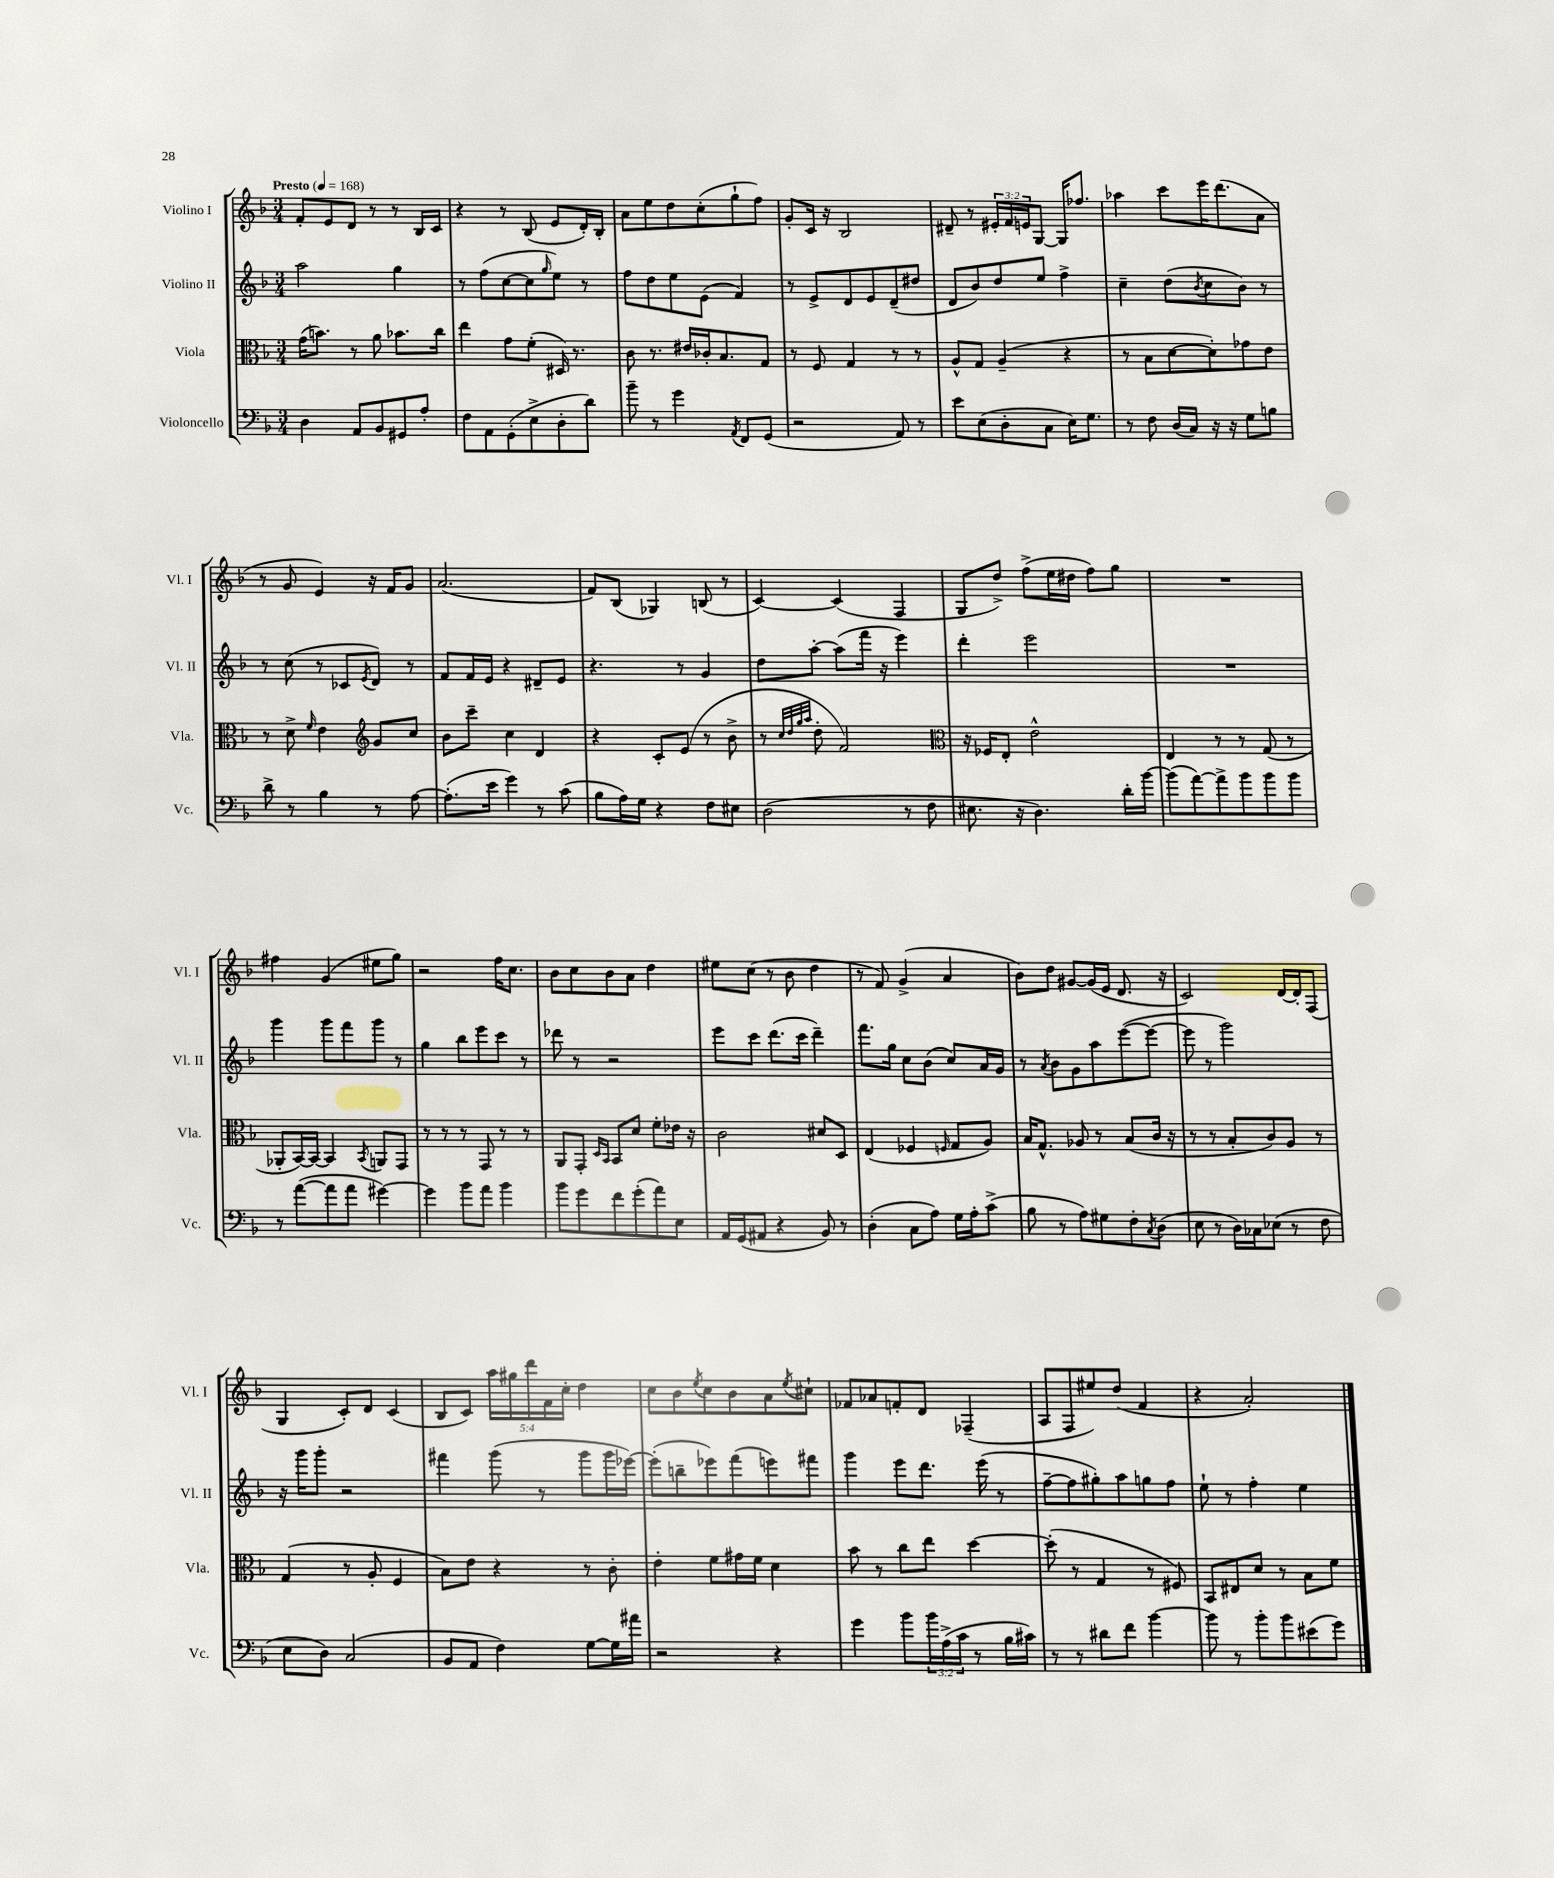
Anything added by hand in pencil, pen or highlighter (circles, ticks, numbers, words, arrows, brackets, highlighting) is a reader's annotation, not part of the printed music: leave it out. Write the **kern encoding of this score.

**kern	**kern	**kern	**kern
*staff4	*staff3	*staff2	*staff1
*clefF4	*clefC3	*clefG2	*clefG2
*k[b-]	*k[b-]	*k[b-]	*k[b-]
*M3/4	*M3/4	*M3/4	*M3/4
*MM168	*MM168	*MM168	*MM168
4D	(16g	2aa	8f'
.	8.b)	.	.
.	.	.	8e
8AA	8r	.	8d
8BB-	8a	.	8r
8GG#	8.b-	4gg	8r
8A'	.	.	16B-
.	16cc	.	16c
=	=	=	=
8F	4ee	8r	4r
8AA	.	(8ff	.
(8GG'	8g	[8cc	8r
8E^	(8f'	8cc]	(8B-
.	.	16qqgg	.
8D'	16D#)	8ee)	8e
.	8.r	.	.
8d)	.	8r	16d')
.	.	.	16B-'
=	=	=	=
8b-~	8c	8ff	8a
8r	8.r	8dd	8ee
4g	.	8ee	8dd
.	16e#	.	.
.	16c-'	(8e	(8cc'
.	8.B-	.	.
8qAA	.	.	.
8FF	.	4f)	8gg`
(8GG	8G	.	8ff)
=	=	=	=
2r	8r	8r	8g'
.	8F	8e^	16c
.	.	.	16r
.	4G	8d	2B-
.	.	8e	.
8AA)	8r	(8d~	.
8r	8r	8dd#	.
=	=	=	=
8e	8A^^	8d	8d#~
(8E	8G	8b-)	8r
8D'	(4A~	8dd	24e#'
.	.	.	24f
.	.	.	24e
8C	.	8ee	[8G
16E)	4r	4ff^	16G]
8.G	.	.	8.ff-
=	=	=	=
8r	8r	4cc~	4aa-
8F	8B-	.	.
(16D	[8d	(8dd	8ccc
16C)	.	.	.
.	.	8qb-	.
16r	8d'])	8cc	16eee
16r	.	.	(8.ddd
8G	8g-	8b-)	.
8B	8e	8r	8a
=	=	=	=
8d^	8r	8r	8r
8r	8d^	(8cc	8g
.	16qqf	.	.
4B-	4e	8r	4e)
.	.	8c-	.
*	*clefG2	*	*
.	.	8qe	.
8r	8g	8d)	16r
.	.	.	16f
[8A	8cc	8r	8g
=	=	=	=
(8.A']	8b-	8f	(2.a
.	8ccc~	16f	.
16e	.	16e	.
4g)	4cc	4r	.
8r	4d	8d#~	.
(8c	.	8e	.
=	=	=	=
8B-	4r	4.r	8f)
16A)	.	.	(8B-
16G	.	.	.
4r	8c'	.	4G-)
.	(8e	8r	.
8F	8r	4g	(8B
8E#	8b-^	.	8r
=	=	=	=
(2D	8r	8dd	[4c)
.	32qqcc	.	.
.	32qqdd	.	.
.	32qqgg	.	.
.	32qqaa	.	.
.	8dd'	[8aa'	.
.	2f)	(8aa]	(4c]
.	.	16fff	.
.	.	16r	.
8r	.	4eee)	4F
8F	.	.	.
=	=	=	=
*	*clefC3	*	*
8.E#	16r	4ddd'	8G
.	16F-	.	.
.	8E'	.	8dd^)
16r	.	.	.
4.D)	2e^^	2eee	(8ff^
.	.	.	16ee
.	.	.	16dd#
.	.	.	8ff)
16d'	.	.	8gg
[16b-	.	.	.
=	=	=	=
(8b-]	4E	2.r	2.r
[8a)	.	.	.
8a^]	8r	.	.
8b-	8r	.	.
8b-	(8G	.	.
8b-	8r	.	.
=	=	=	=
8r	8AA-'	4ggg	4ff#
([8a	[16BB-)	.	.
.	16BB-_	.	.
8a]	4BB-]	8ggg	(4g
8a	.	8fff	.
.	8qBB-	.	.
[4g#)	8AA	8ggg	8ee#
.	8GG	8r	8gg)
=	=	=	=
4g#]	8r	4gg	2r
.	8r	.	.
8b-	8r	8bb-	.
8a	8GG	8eee	.
4b-	8r	8ccc	16ff
.	.	.	8.cc
.	8r	8r	.
=	=	=	=
8b-	8AA	8ddd-	8b-
8g	8GG'	8r	8cc
.	16qqD	.	.
.	16qqBB-	.	.
8f	8BB-	2r	8b-
(8g'	8d	.	8a
8a)	8f'	.	4dd
8E	16e-	.	.
.	16r	.	.
=	=	=	=
16AA	2c	8eee	8ee#
(16GG	.	.	.
8AA#	.	8ccc	(8cc
4r	.	(8.ddd	8r
.	.	.	8b-
.	.	16ccc	.
8BB-)	8d#	4ddd~)	4dd
8r	8D	.	.
=	=	=	=
(4D'	(4E	8.fff	8r
.	.	.	8f)
.	.	16gg	.
8C	4F-	8cc	(4g^
8A)	.	(8b-	.
.	16qqF	.	.
16G	8G	8cc)	4a
16A'	.	.	.
(8c^	8A)	16a	.
.	.	16g	.
=	=	=	=
8B-	16B-	8r	8b-)
.	8.G^^	.	.
.	.	8qa	.
8r	.	8b-	8dd
8A)	8A-	8g	[8g#
8G#	8r	8aa	(16g#]
.	.	.	16e
8F'	(8B-	([8eee	8.d
8qC	.	.	.
(8D	16c	8eee_	.
.	16r	.	16r
=	=	=	=
8E	8r	8eee]	2c)
8r	8r	8r	.
16D)	8B-'	2ggg)	.
16C-	.	.	.
(8E-	8c)	.	.
8r	8A	.	[16d
.	.	.	16d']
8F	8r	.	(8F
=	=	=	=
8E	(4G	16r	4G
.	.	16ggg	.
8D)	.	8ggg'	.
(2C	8r	2r	8c')
.	8A'	.	8d
.	4F	.	(4c
=	=	=	=
8BB-	8B-)	4fff#	8B-
8AA	8e	.	8c)
4F)	4r	(8ggg	20aa
.	.	.	20gg#
.	.	.	20ddd
.	.	8r	.
.	.	.	20f
.	.	.	20cc'
[8G	8r	8ggg	4dd
16G]	8c'	16ggg	.
16a#	.	[16eee-)	.
=	=	=	=
2r	4e'	(8eee-']	8cc
.	.	8bb~	8b-
.	.	.	8qee
.	8f	8eee-)	8cc
.	16g#	(8fff	8b-
.	16f	.	.
4r	4d	8eee)	8a
.	.	.	8qee
.	.	8fff#	8cc#`
=	=	=	=
4g	8b-	4ggg	8f-
.	8r	.	8a-
8b-	8cc	8eee	8f'
24b-	8ee	8.ddd	8d
(24A^	.	.	.
24c	.	.	.
8r	[4dd	.	(4F-~
.	.	(16eee	.
16B-	.	8r	.
16c#)	.	.	.
=	=	=	=
8r	(8dd']	[8ff~	8A
8r	8r	8ff]	8F
8d#	4G	8gg#')	8ee#)
8f	.	8aa	(8dd
[4b-	8r	8gg	4f
.	8F#)	8ff	.
=	=	=	=
8b-]	8BB-	8ee`	4r
8r	8E#	8r	.
8b-'	8d	4ff'	2a')
8b-	8r	.	.
(8e#	8B-	4ee	.
8g)	8f	.	.
==	==	==	==
*-	*-	*-	*-
